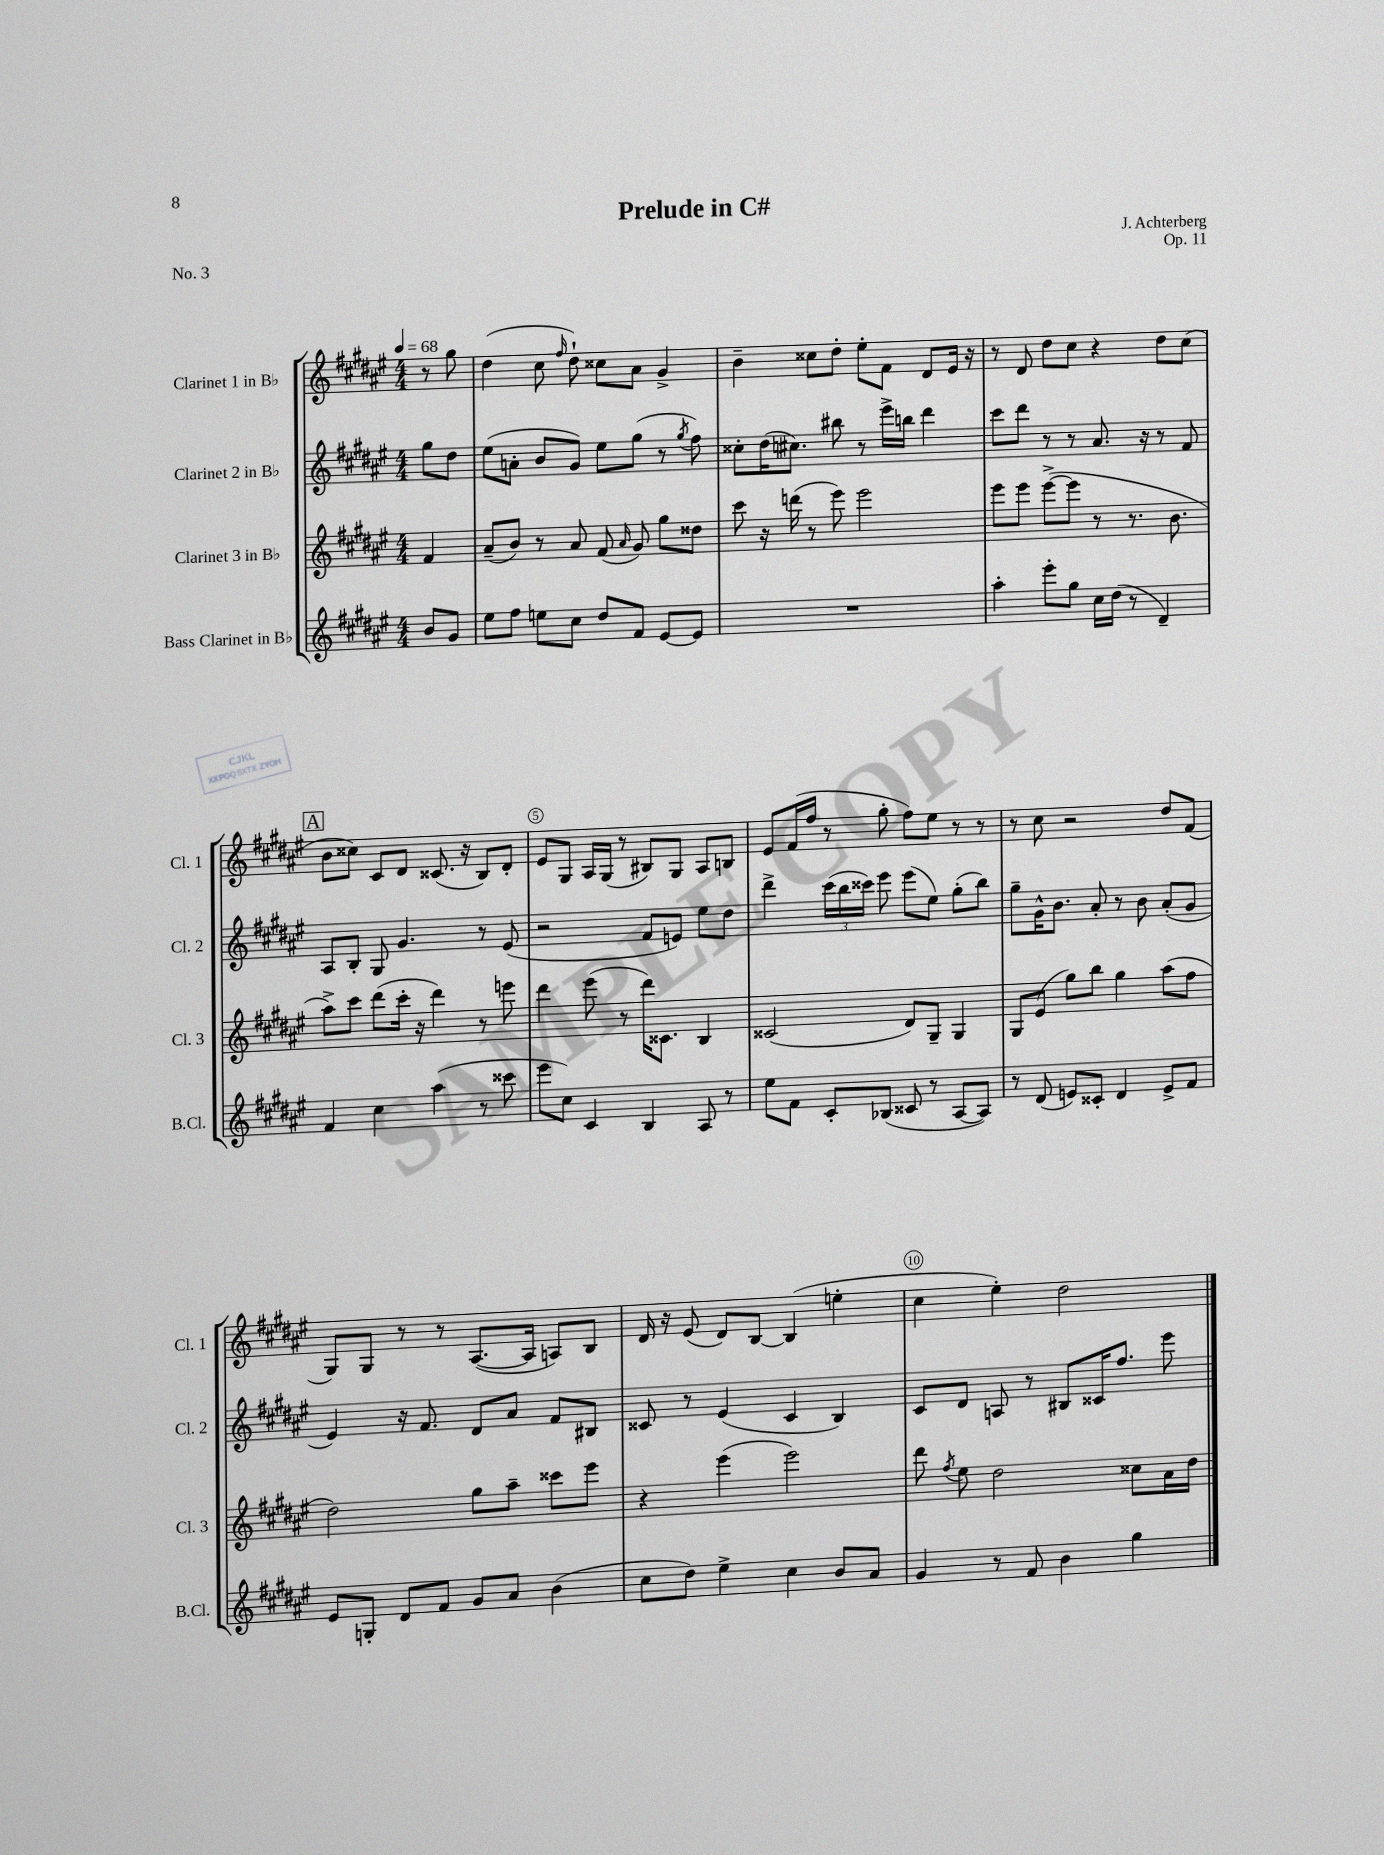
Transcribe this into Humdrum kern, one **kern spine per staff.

**kern	**kern	**kern	**kern
*part4	*part3	*part2	*part1
*staff4	*staff3	*staff2	*staff1
*I"Bass Clarinet in B♭	*I"Clarinet 3 in B♭	*I"Clarinet 2 in B♭	*I"Clarinet 1 in B♭
*I'B.Cl.	*I'Cl. 3	*I'Cl. 2	*I'Cl. 1
*clefG2	*clefG2	*clefG2	*clefG2
*k[f#c#g#d#a#e#]	*k[f#c#g#d#a#e#]	*k[f#c#g#d#a#e#]	*k[f#c#g#d#a#e#]
*M4/4	*M4/4	*M4/4	*M4/4
*MM68	*MM68	*MM68	*MM68
=	=	=	=
8b/L	4f#/	8gg#\L	8r
8g#/J	.	8dd#\J	8gg#\
=1	=1	=1	=1
8ee#\L	(8a#~/L	(8ee#\L	(4dd#\
8ff#\J	8b/J)	8an'\J	.
8een\L	8r	8b/L	8cc#\
.	.	.	16qqff#/
8cc#\J	8a#/	8g#/J)	8dd#`\)
8dd#/L	(8f#/	8ee#\L	8cc##X\L
.	16qqa#/	.	.
8f#/J	8g#/)	(8gg#\J	8a#\J
[8e#/L	8gg#\L	8r	4g#^/
.	.	8qgg#/	.
8e#/J]	8dd##X\J	8ff#\)	.
=2	=2	=2	=2
1r	8ccc#\	8cc##X'\L	4b~\
.	16r	(16dd#\K	.
.	(16dddn\	8.cc#X\J)	.
.	8r	.	8cc##X\L
.	8eee#\)	8bb#X\	8dd#'\J
.	2eee#\	8r	8ee#'\L
.	.	16eee#^\LL	8f#\J
.	.	16bbn\JJ	.
.	.	4ddd#\	8d#/L
.	.	.	16e#/Jk
.	.	.	16r
=3	=3	=3	=3
4aa#'\	8eee#\L	8ccc#\L	8r
.	8eee#\J	8ddd#\J	8d#/
8eee#'\L	([8eee#^\L	8r	8dd#\L
8gg#\J	8eee#\J]	8r	8cc#\J
16cc#\LL	8r	8.a#/	4r
(16dd#\JJ	.	.	.
8r	8.r	.	.
.	.	16r	.
4d#~/)	.	8r	8dd#\L
.	8.b\	.	.
.	.	8f#/	(8cc#\J
!!LO:LB:g=z
!!LO:REH:place=s1:t=A
=4	=4	=4	=4
4f#/	8aa#^\L)	8A#/L	8b\L
.	8ccc#\J	8B'/J	8cc##X\J)
4cc#\	(8ddd#\L	8G#/	8c#/L
.	16ccc#'\Jk	4.g#/	8d#/J
.	16r	.	.
(4aa#\	4ddd#\)	.	(8.c##X/
.	.	.	16r
8r	8r	8r	8B/L)
8ccc##X\	8eeen\	(8e#/	8d#'/J
=5	=5	=5	=5
8eee#\L	4ddd#\	2r	8e#/L
8cc#\J)	.	.	8G#/J
4c#/	(8eee#\	.	16A#/LL
.	.	.	(16G#/JJ
.	8r	.	8r
4B/	16ddd#\KL)	8f#/L	8B#X/L)
.	8.c##X\J	.	.
.	.	8en/J)	8G#/J
8A#/	4B/	8ee#\L	8A#/L
8r	.	8dd#\J	8Bn/J
=6	=6	=6	=6
8ee#\L	(2c##X/	4ddd#^\	8e#/L
8f#\J	.	.	(16f#/L
.	.	.	16ff#/JJ
8c#'/L	.	(24ccc#\LL	8r
.	.	24bb\	.
.	.	24ccc##X\JJ)	.
(8B-X/J	.	8eee#\	8gg#'\
8c##X/	8d#/L)	(8eee#\L	8ff#\L)
8r	8G#~/J	8ee#\J)	8ee#\J
[8A#/L	4G#/	(8gg#'\L	8r
8A#/J])	.	8bb\J)	8r
=7	=7	=7	=7
8r	8G#/L	8gg#~\L	8r
(8d#/	(8e#/J	16g#^^\K	8cc#\
.	.	8.b\J	.
8en/L)	8gg#\L)	.	2r
8c##X'/J	8bb\J	8a#'/	.
4d#/	4gg#\	8r	.
.	.	8b\	.
8e^/L	(8aa#\L	(8a#'/L	8dd#/L
8f#/J	8ff#\J	8g#/J	(8f#/J
!!LO:LB:g=z
=8	=8	=8	=8
8e#/L	2dd#\)	4e#/)	8G#/L)
8Gn'/J	.	.	8G#/J
8d#/L	.	16r	8r
.	.	8.f#/	.
8f#/J	.	.	8r
8g#/L	8gg#\L	8d#/L	([8.A#/L
8a#/J	8aa#~\J	8a#/J	.
.	.	.	16A#/Jk]
(4b\	8ccc##X\L	8f#/L	8An/L)
.	8eee#\J	8B#X/J	8B/J
=9	=9	=9	=9
8cc#\L	4r	8c##X/	16d#/
.	.	.	16r
8dd#\J)	.	8r	(8e#/
4ee#^\	(4eee#\	(4e#/	8d#/L)
.	.	.	[8B/J
4cc#\	2eee#\)	4c##/	(4B/]
8b/L	.	4B/)	4een'\
8a#/J	.	.	.
=10	=10	=10	=10
4g#/	8ddd#\	8c#/L	4cc#\
.	8qff#/	.	.
.	8ee#\	8d#/J	.
8r	2dd#\	8An/	4ee#'\)
8f#/	.	8r	.
4b\	.	8B#X/L	2dd#\
.	.	16c##X/K	.
.	.	8.ff#/J	.
4gg#\	8cc##X\L	.	.
.	16a#\L	8eee#\	.
.	16dd#\JJ	.	.
==	==	==	==
*-	*-	*-	*-
